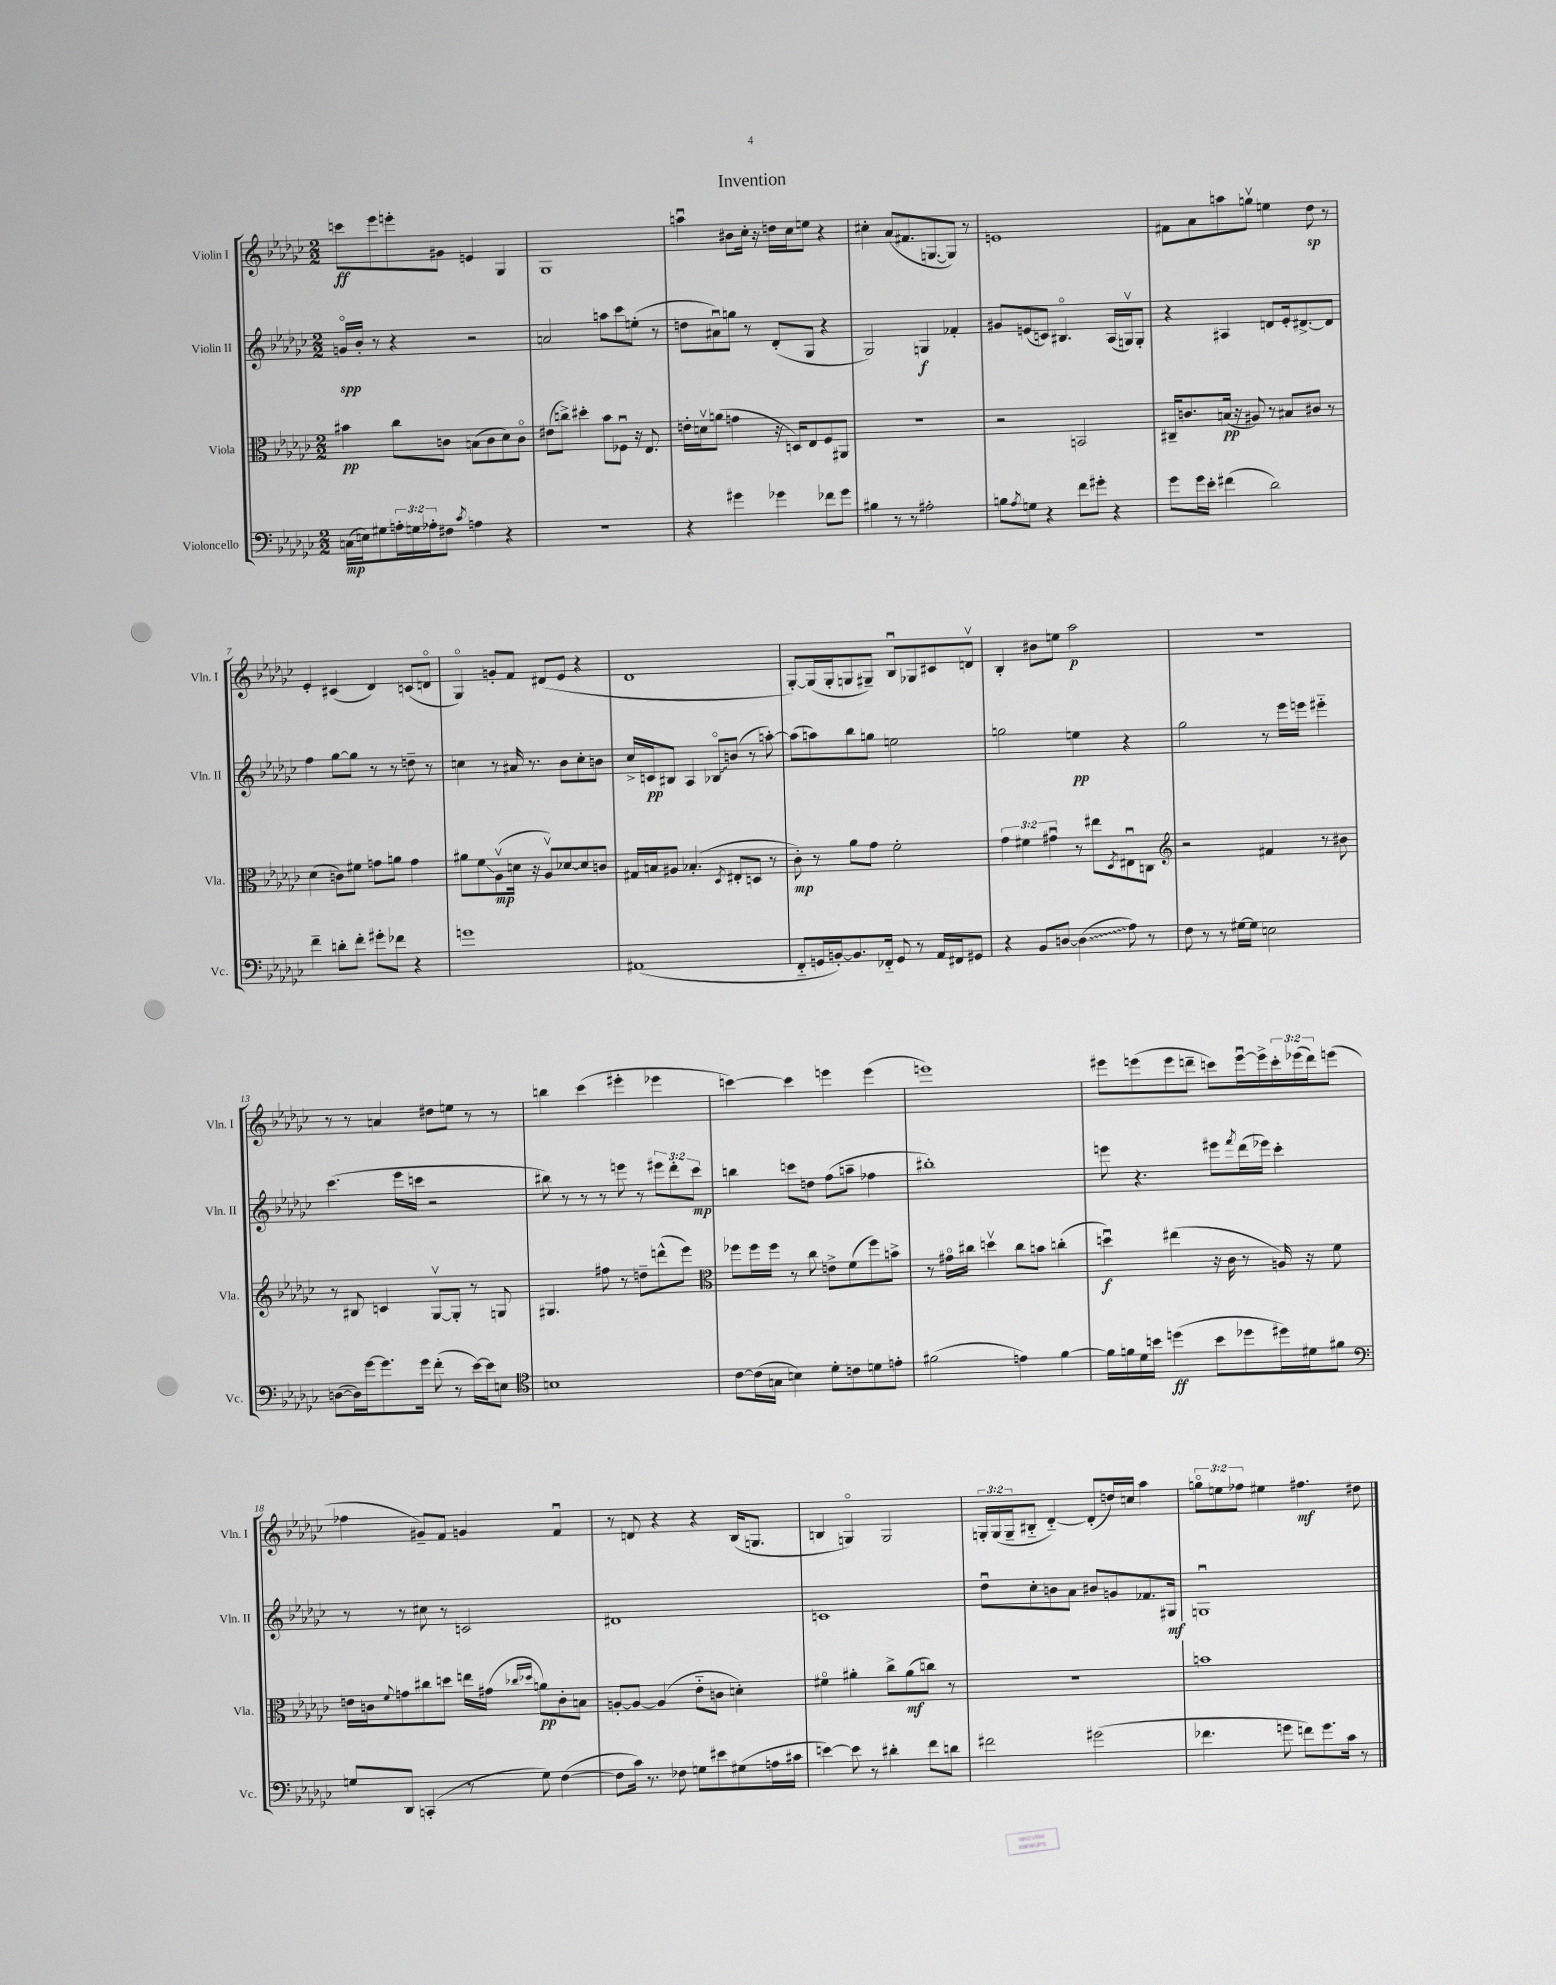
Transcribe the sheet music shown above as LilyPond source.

\header { title = "Invention" }
<<
\new StaffGroup <<
\new Staff = "s0" \with { instrumentName = "Violin I" shortInstrumentName = "Vln. I" } {
    \clef treble \key ges \major \numericTimeSignature \time 2/2 \override Staff.TupletNumber.text = #tuplet-number::calc-fraction-text
    c'''8\ff ees'''8 e'''8-. gis'8 e'4 ges4 |
    ges1 |
    a''4\downbow bis'8 ces''16-. r16 d''16 ces''16 e''8 r4 |
    cis''4-. aes'8( fis'8. g8.~ g8) r8 |
    e'1 |
    fis'8 aes'8 a''8 g''8\upbow e''4 des''8\sp r8 |
    ees'4-. cis'4( des'4) c'8( d'8\flageolet |
    ges4\flageolet) g'8-. f'8 dis'8( ees'8 r4 |
    des'1 |
    ges8~-.) ges16( ges16-. g8 gis8--) bes8\downbow ges8 cis'8 d'8\upbow |
    bes4-. bis'8 e''8 aes''2\p |
    r1 |
    r8 r8 a'4 dis''8 e''8 r8 r8 |
    b''4 ces'''4( eis'''4-. ees'''4 |
    c'''4~) c'''4 e'''4 e'''4( |
    e'''1) |
    eis'''8 e'''8( e'''8 d'''8-- c'''8) e'''16~\downbow e'''16-> \tuplet 3/2 { c'''16-. ees'''16( d'''16) } e'''8( |
    fes''4 gis'8--) f'8 g'4 f'4\downbow |
    r8 d'8 r4 r4 bes16( g8. |
    b4 g4\flageolet) g2 |
    \tuplet 3/2 { g16-. g16( g16-- } bis8-_ des'4~-_) des'8-.( d''16) c''16 aes''4 |
    \tuplet 3/2 { g''8\flageolet e''8 fes''8 } eis''4 fis''4.\mf dis''8 \bar "|." |
}
\new Staff = "s1" \with { instrumentName = "Violin II" shortInstrumentName = "Vln. II" } {
    \clef treble \key ges \major \numericTimeSignature \time 2/2 \override Staff.TupletNumber.text = #tuplet-number::calc-fraction-text
    g'16\flageolet\spp bes'16-. r8 r4 r2 |
    a'2 a''8 ces'''8 e''8-.( r8 |
    d''8 ais'8\downbow) g''8 r8 des'8-.( ges8 r4 |
    ges2) g4\f fes'4-. |
    gis'8 e'8( c'8) bis4.\flageolet aes16( g16\upbow) g8-. |
    r4 ais4 d'8 ees'16-. dis'8.~-> dis'8 |
    f''4 ges''8~ ges''8 r8 r8 d''8-- r8 |
    c''4 r8 ais'16 r8. bes'8 c''8-. b'8 |
    ces''16-> c'16\pp bis8 aes4 \once \override Glissando.style = #'zigzag bes8\flageolet\glissando b'8( r8 a''8~-.) |
    a''8( a''8) bes''8 g''8 e''2 |
    g''2 e''4\pp r4 |
    ges''2 r8 ees'''16 e'''16 eis'''4-_ |
    ces'''4.( ees'''16 c'''16 r2 |
    bis''8) r8 r8 r8 e'''8 r8 \tuplet 3/2 { eis'''8 des'''8-. ces'''8\mp } |
    b''4 c'''8 d''8 f''8( a''8-- fes''4 |
    bis''1-.) |
    e'''8 r4. eis'''8 \acciaccatura { f'''8 } des'''16( ees'''16) ces'''4-. |
    r8 r8 cis''8 r8 c'2 |
    dis'1 |
    c'1 |
    des''8\downbow ces''8-. b'8 aes'8 bis'8 g'8 fes'8. gis16\mf |
    g1\downbow \bar "|." |
}
\new Staff = "s2" \with { instrumentName = "Viola" shortInstrumentName = "Vla." } {
    \clef alto \key ges \major \numericTimeSignature \time 2/2 \override Staff.TupletNumber.text = #tuplet-number::calc-fraction-text
    bis'4\pp ces''8 c'8 b8( c'8 des'8) c'8\flageolet |
    eis'8( c''8->) dis''4-. bes'8 fes8\downbow r16 ees8. |
    e'16-. d'16\upbow a'8( g'4 r16 d16) ees8 f8 ais,8 |
    R1 |
    r2 b,2 |
    cis16-- c'8. b16\pp( r16 ais8) r8 bis8 cis'8 r8 |
    des'4( c'8) fis'8 g'8 a'8 g'4 |
    ais'8 f'8\glissando aes8\upbow\mp( d'16 r16 aes8\upbow) des'8~ des'8 c'8 |
    gis16 b16 ais8 bes4.-.( \acciaccatura { des8 } eis8-. d8 r8 |
    ces'8-.\mp) r8 aes'8 ges'8 f'2-. |
    \tuplet 3/2 { ges'4 fis'4 gis'4\downbow } r8 eis''8 \acciaccatura { des8 } eis8\downbow c8 |
    \clef treble r2 fis'4 r8 bis'8 |
    r8 bis8 c'4 ges8~\upbow ges8-. r8 g8 |
    gis4. fis''8 r8 d''8-- d'''8-^( ees'''8) |
    \clef alto fes''8 fes''16 fes''16 r8 ces''8 e'8-> f'8( fes''8) b'8-> |
    r8 gis'16\flageolet cis''16 d''4\upbow cis''8 b'8 c''4-.( |
    d''4\downbow\f) eis''4( r16 ces'16 r8 a16) r16 f'8 |
    e'16 c'16 \appoggiatura { f'8 } g'8 cis''8 d''8 e''16 gis'16( \grace { ces''16 des''16 } a'8\pp) c'8-. b8 |
    a8~-. a8~ a4( ees'8-_ c'8 d'4-.) |
    fis'4\flageolet ais'4-. ces''8-> ais'8\mf( c''8) r8 |
    R1 |
    b'1 \bar "|." |
}
\new Staff = "s3" \with { instrumentName = "Violoncello" shortInstrumentName = "Vc." } {
    \clef bass \key ges \major \numericTimeSignature \time 2/2 \override Staff.TupletNumber.text = #tuplet-number::calc-fraction-text
    c16\mp( e16) gis8 \tuplet 3/2 { a16-. g16 aes16-. } fis8 \acciaccatura { ces'8 } a4 r4 |
    r1 |
    r4 gis'4 ges'4 fes'8 ges'8 |
    bis4 r8 r8 ais2-. |
    b8 \acciaccatura { aes8 } g8 r4 f'8 gis'8-. r4 |
    ges'8 ges'16 ees'16-. fis'4( des'2) |
    f'4-- d'8-. f'8-. gis'8-. fes'8 r4 |
    g'1 |
    ais,1( |
    f,8-_ g,16 b,16~-.) b,8. fes,16-_ g,8 r8 aes,16 fis,16 gis,8 |
    r4 bes,8 d8~ \once \override Glissando.style = #'zigzag d4\glissando( aes8) r8 |
    f8 r8 r8 gis16~ gis16 e2 |
    d8~( d16) ges'16~ ges'8. ges'16 f'8-.( r8 ees'16~) ees'16 e8 |
    \clef tenor b1 |
    ces'8~ ces'16( g16 b4) des'8-. c'8 d'8 e'8-. |
    fis'2( e'4) fis'4~ |
    fis'16 f'16 des'16 b'16 d''4\ff( b'8 des''8 dis''16) dis'16 fis'8 |
    \clef bass g8 des,8 c,4-.( r8 g8) f4~( |
    f8 ces'16) r8. fes8 g8 eis'8 gis8( a16 cis'16 |
    e'4~) e'8 r8 dis'4-. f'8 d'8 |
    fis'2 gis'2( |
    fes'4. g'8 f'8) g'8. ces'16 r8 \bar "|." |
}
>>
>>
